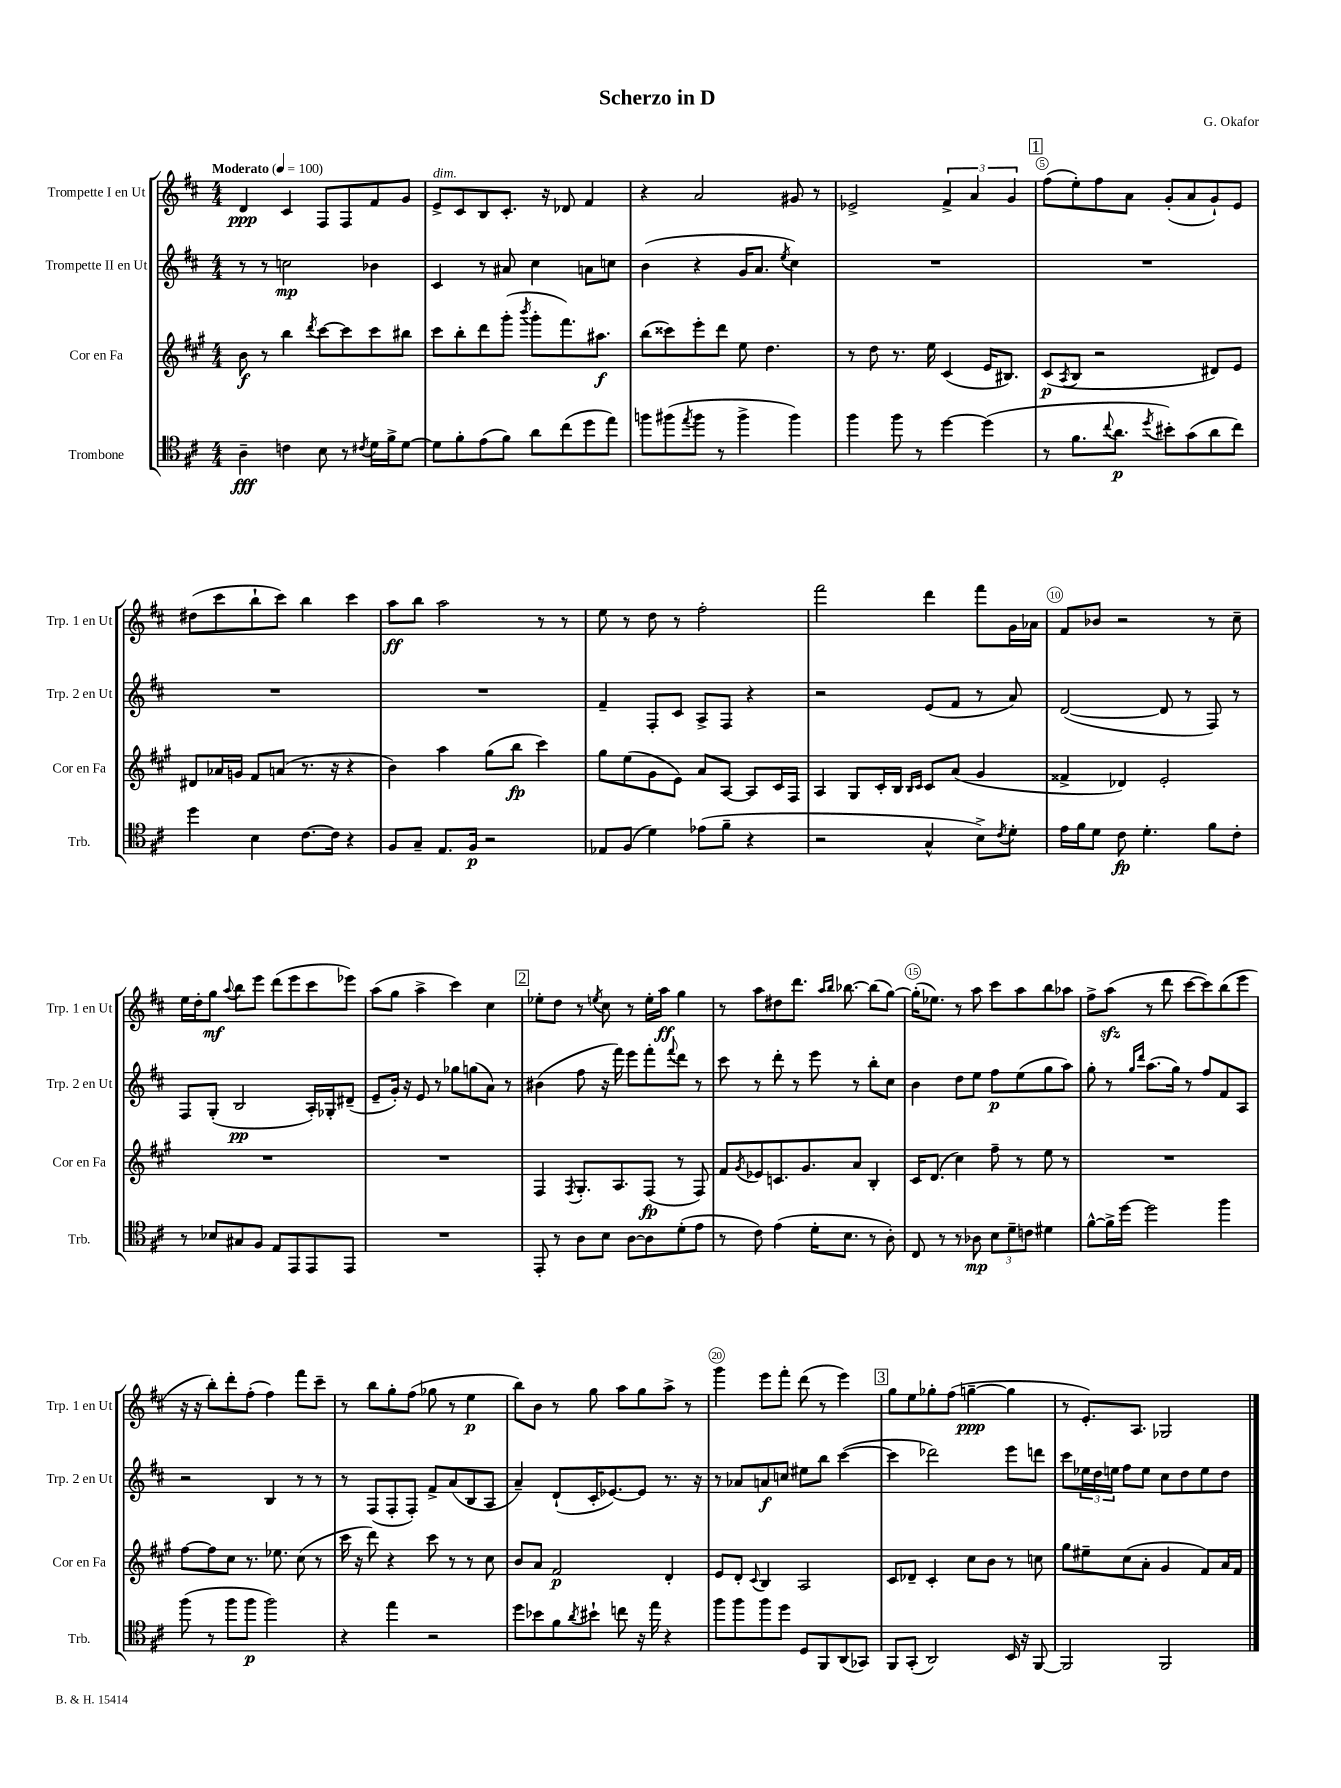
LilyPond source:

\header { title = "Scherzo in D" composer = "G. Okafor" }
<<
\new StaffGroup <<
\new Staff = "s0" \with { instrumentName = "Trompette I en Ut" shortInstrumentName = "Trp. 1 en Ut" } {
    \clef treble \key d \major \numericTimeSignature \time 4/4 \tempo "Moderato" 4 = 100
    d'4\ppp cis'4 fis8 fis8 fis'8 g'8 |
    e'8->^\markup { \italic "dim." } cis'8 b8 cis'8.-. r16 des'8 fis'4 |
    r4 a'2 gis'8 r8 |
    ees'2-> \tuplet 3/2 { fis'4-> a'4 g'4 } |
    \mark \markup { \box "1" } fis''8( e''8-.) fis''8 a'8 g'8-.( a'8 g'8-!) e'8 |
    dis''8( cis'''8 b''8-! cis'''8) b''4 cis'''4 |
    a''8\ff b''8 a''2 r8 r8 |
    e''8 r8 d''8 r8 fis''2-. |
    fis'''2 d'''4 fis'''8 g'16 aes'16 |
    fis'8 bes'8 r2 r8 cis''8-- |
    e''16 d''16-. g''8\mf \appoggiatura { a''8 } b''8 e'''8 d'''8( e'''8 cis'''8 ees'''8) |
    a''8( g''8 a''4-> cis'''4) cis''4 |
    \mark \markup { \box "2" } ees''8-. d''8 r8 \acciaccatura { e''8 } cis''8 r8 e''16-. a''16\ff g''4 |
    r8 a''8 dis''8 d'''8. \grace { a''16 b''16 } bes''8.~ bes''8( g''8~) |
    g''16-.( ees''8.) r8 a''8 cis'''8 a''8 b''8 aes''8 |
    fis''8-> a''8\sfz( r8 d'''8 cis'''8~ cis'''8) b''8( e'''8 |
    r16 r16 b''8-.) d'''8-. fis''8-.( fis''4) fis'''8 cis'''8-- |
    r8 b''8 g''8-. fis''8( ges''8 r8 e''4\p |
    b''8) b'8 r8 g''8 a''8 g''8 a''8-> r8 |
    g'''4 e'''8 fis'''8-. d'''8( r8 e'''4) |
    \mark \markup { \box "3" } g''8 e''8 ges''8-. fis''8( g''4~--\ppp g''4 |
    r8 e'8.-.) a8. ges2 \bar "|." |
}
\new Staff = "s1" \with { instrumentName = "Trompette II en Ut" shortInstrumentName = "Trp. 2 en Ut" } {
    \clef treble \key d \major \numericTimeSignature \time 4/4
    r8 r8 c''2\mp bes'4 |
    cis'4 r8 ais'8 cis''4 a'8 c''8 |
    b'4( r4 g'16 a'8. \acciaccatura { e''8 } cis''4) |
    R1 |
    \mark \markup { \box "1" } R1 |
    R1 |
    R1 |
    fis'4-- fis8-. cis'8 a8-> fis8 r4 |
    r2 e'8( fis'8 r8 a'8) |
    d'2~( d'8 r8 fis8) r8 |
    fis8 g8-.( b2\pp a16-.) ges16-. dis'8--( |
    e'8-- g'16-.) r16 e'8 r8 ges''8 g''8( a'8) r8 |
    \mark \markup { \box "2" } bis'4( fis''8 r16 fis'''16) e'''8 fis'''8-. \appoggiatura { fis'''8 } d'''8 r8 |
    cis'''8 r8 d'''8-. r8 e'''8 r8 b''8-. cis''8 |
    b'4 d''8 e''8 fis''8\p e''8( g''8 a''8) |
    g''8-. r8 \grace { g''16 d'''16 } a''8.( g''16) r8 fis''8 fis'8 a8 |
    r2 b4 r8 r8 |
    r8 fis8( fis8-. fis8-.) fis'8-> a'8( b8 a8 |
    a'4--) d'8-!( cis'16-. ees'8.~) ees'8 r8. r16 |
    r8 aes'8 a'8\f c''8 eis''8 b''8 cis'''4~( |
    \mark \markup { \box "3" } cis'''4 des'''2) e'''8 d'''8 |
    cis'''8 \tuplet 3/2 { ees''16 d''16 e''16 } fis''8 e''8 cis''8 d''8 e''8 d''8 \bar "|." |
}
\new Staff = "s2" \with { instrumentName = "Cor en Fa" shortInstrumentName = "Cor en Fa" } {
    \clef treble \key a \major \numericTimeSignature \time 4/4
    b'8\f r8 b''4 \acciaccatura { d'''8 } cis'''8~ cis'''8 cis'''8 bis''8 |
    cis'''8 b''8-. d'''8 gis'''8-.( \acciaccatura { b'''8 } gis'''8-. fis'''8.) ais''8.\f |
    b''8( cisis'''8) e'''8-. d'''8 e''8 d''4. |
    r8 d''8 r8. e''16 cis'4( e'16 bis8.) |
    \mark \markup { \box "1" } cis'8\p( \acciaccatura { a8 } b8 r2 dis'8) e'8 |
    dis'8 aes'16 g'16 fis'8 a'8( r8. r16 r4 |
    b'4) a''4 gis''8( b''8\fp cis'''4) |
    gis''8 e''8( gis'8 e'8) a'8 a8~ a8 cis'16 fis16 |
    a4 gis8 cis'16-. b16 \grace { b16 cis'16 } cis'8 a'8( gis'4 |
    fisis'4-> des'4) e'2-. |
    R1 |
    R1 |
    \mark \markup { \box "2" } fis4 \acciaccatura { fis8 } gis8.-. a8. fis8\fp( r8 fis8) |
    fis'8 \acciaccatura { gis'8 } ees'8 c'8. gis'8. a'8 b4-. |
    cis'16 d'8.( cis''4) fis''8-- r8 e''8 r8 |
    R1 |
    fis''8~ fis''8 cis''8 r8. ees''8. cis''8( r8 |
    cis'''16 r16 d'''8) r4 cis'''8 r8 r8 cis''8 |
    b'8 a'8 fis'2\p d'4-. |
    e'8 d'8-. \appoggiatura { cis'8 } b4 a2 |
    \mark \markup { \box "3" } cis'8 des'8-- cis'4-. cis''8 b'8 r8 c''8 |
    gis''8 eis''8-- cis''8( a'8-. gis'4 fis'8) a'16 fis'16 \bar "|." |
}
\new Staff = "s3" \with { instrumentName = "Trombone" shortInstrumentName = "Trb." } {
    \clef tenor \key d \major \numericTimeSignature \time 4/4
    a4--\fff c'4 b8 r8 \acciaccatura { cis'8 } d'16 fis'16-> d'8~ |
    d'8 fis'8-. e'8( fis'8) a'8 cis''8( d''8 e''8) |
    f''8 fis''8( \acciaccatura { e''8 } fis''8 r8 fis''4-> fis''4) |
    fis''4 fis''8 r8 d''4~ d''4( |
    \mark \markup { \box "1" } r8 fis'8. \appoggiatura { cis''8 } a'8.\p \acciaccatura { d''8 } bis'8-.) g'8( a'8 cis''8) |
    d''4 b4 cis'8.~ cis'16 r4 |
    fis8 g8-- e8. fis16\p r2 |
    ees8 fis8( d'4) ees'8( fis'8-- r4 |
    r2 g4-^ b8->) \acciaccatura { cis'8 } d'8-. |
    e'16 fis'16 d'8 cis'8\fp d'4.-. fis'8 cis'8-. |
    r8 bes8 gis8 fis8 e8 e,8 e,8 e,8 |
    R1 |
    \mark \markup { \box "2" } e,8-. r8 a8 b8 a8~ a8 d'8-.( e'8 |
    r8 cis'8) e'4( d'16-. b8. r8 a8-.) |
    cis8 r8 r8 aes8\mp \tuplet 3/2 { b8 d'8-- c'8 } dis'4 |
    fis'8~-^ fis'16-> d''16~ d''2 fis''4 |
    fis''8( r8 fis''8 fis''8\p fis''2) |
    r4 e''4 r2 |
    d''8 bes'8 fis'8 \acciaccatura { a'8 } bis'8-! c''8 r16 e''16 r4 |
    fis''8 fis''8 fis''8 d''8 d8 fis,8 a,8( ges,8) |
    \mark \markup { \box "3" } fis,8 g,8-.( a,2) b,16 r16 fis,8~ |
    fis,2 fis,2 \bar "|." |
}
>>
>>
\layout { \context { \Score \override BarNumber.break-visibility = ##(#f #t #t) barNumberVisibility = #(every-nth-bar-number-visible 5) \override BarNumber.stencil = #(make-stencil-circler 0.1 0.3 ly:text-interface::print) } }
